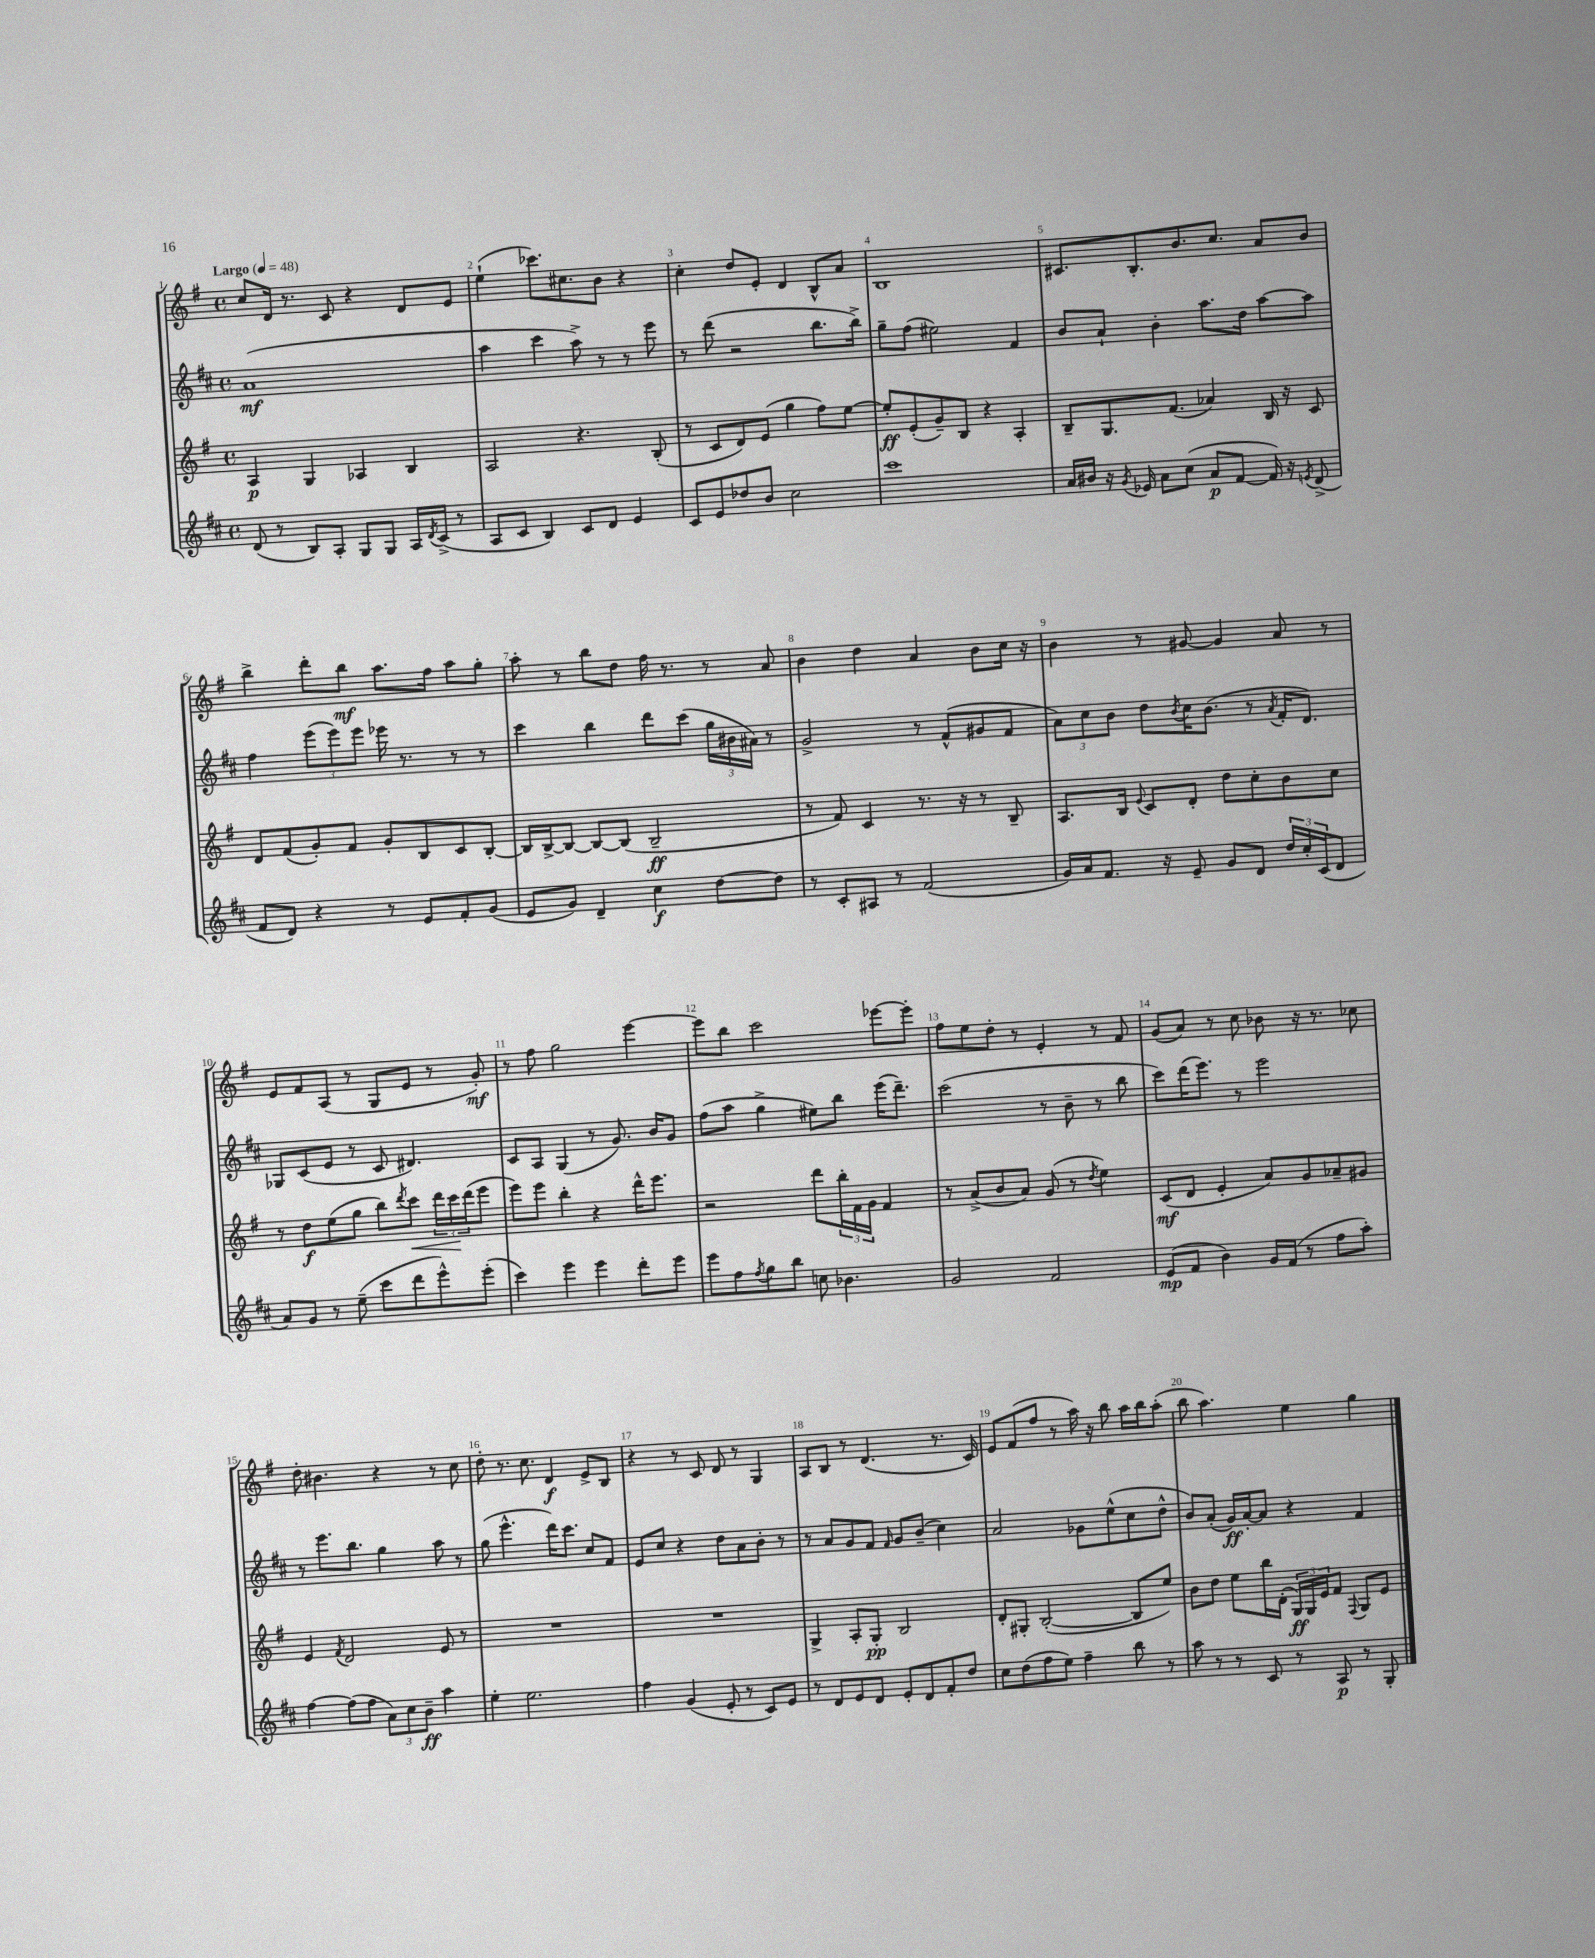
<<
\new StaffGroup <<
\new Staff = "s0" {
    \clef treble \key g \major \defaultTimeSignature \time 4/4 \tempo "Largo" 4 = 48
    c''8 d'16 r8. c'8 r4 d'8 e'8 |
    e''4-!( ces'''8.) cis''8. b'8 r4 |
    c''4-. d''8 e'8-. d'4 b8-^ a'8 |
    b1 |
    cis'8. b8.-. b'8. c''8. a'8 b'8 |
    b''4-> d'''8-. b''8\mf a''8. fis''16 a''8 g''8-. |
    a''8-. r8 b''8 d''8 fis''16 r8. r8 a'8 |
    b'4 d''4 a'4 b'8 c''16 r16 |
    b'4 r8 gis'8~ gis'4 a'8 r8 |
    e'8 fis'8 a8( r8 g8 e'8 r8 g'8-.\mf) |
    r8 fis''8 g''2 e'''4~ |
    e'''8 b''8 c'''2 ees'''8~ ees'''8-. |
    fis''8 e''8 d''8-. r8 e'4-. r8 fis'8 |
    g'8( a'8) r8 c''8 bes'8 r16 r8. ces''8 |
    d''8-. bis'4. r4 r8 c''8 |
    d''8-. r8. c''8. d'4\f e'8-> b8 |
    r4 r8 c'8 d'8 r8 g4 |
    a8 b8 r8 d'4.( r8. c'16) |
    e'8 fis'8( fis''8 r8 a''16) r16 b''8 a''16 b''16 a''8-.( |
    b''8 a''4.) e''4 g''4 \bar "|." |
}
\new Staff = "s1" {
    \clef treble \key d \major \defaultTimeSignature \time 4/4
    a'1\mf( |
    a''4 cis'''4 a''8->) r8 r8 e'''8 |
    r8 d'''8( r2 b''8. b''16->) |
    g''8-- fis''8( eis''2) fis'4 |
    b'8 a'8-! b'4-. a''8. d''16 a''8~ a''8 |
    fis''4 \tuplet 3/2 { e'''8( e'''8) e'''8 } ees'''16 r8. r8 r8 |
    cis'''4 b''4 d'''8 cis'''8( \tuplet 3/2 { g''16 bis'16 ais'16) } r8 |
    g'2-> r8 fis'8-^( gis'8 fis'8 |
    \tuplet 3/2 { a'8) cis''8 b'8 } d''8 \acciaccatura { b'8 } cis''16 b'8.( r8 \acciaccatura { a'8 } fis'16-. d'8.) |
    ges8 cis'8( e'8 r8 cis'8 dis'4.) |
    cis'8 a8 g4( r8 g'8.) b'16 g'8 |
    fis''8( a''8 g''4-> eis''8) b''8 e'''16( d'''8.--) |
    cis'''2( r8 b'8-- r8 b''8 |
    cis'''8) d'''16( e'''8.) r8 e'''2 |
    r8 e'''8. b''8. g''4 a''8 r8 |
    g''8( e'''4.-^ d'''16) cis'''8. cis''8 fis'8 |
    e'8 cis''8 r4 d''8 a'8 b'8-. r8 |
    r8 a'8 g'8 fis'8 \grace { fis'16 } g'8 b'8--( cis''4) |
    a'2 ges'8 e''8-^( cis''8 d''8-^ |
    b'8) a'8-.( g'16\ff) a'16~-. a'8 r4 fis'4 \bar "|." |
}
\new Staff = "s2" {
    \clef treble \key g \major \defaultTimeSignature \time 4/4
    a4\p g4 aes4 b4 |
    a2 r4. b8-.( |
    r8 c'8 d'8) e'8( g''4 fis''8) e''8~ |
    e''8-.\ff e'8-.( g'8--) b8 r4 a4-. |
    b8-- g8. fis'8.( aes'4) b16 r16 c'8 |
    d'8 fis'8( g'8-.) fis'8 g'8-. b8 c'8 b8~-. |
    b16 b16~-> b8~ b8~ b8( b2--\ff |
    r8 fis'8) c'4 r8. r16 r8 b8-- |
    a8. b16 \appoggiatura { e'8 } c'8 d'8-. d''8 c''8-. b'8 c''8 |
    r8 d''8\f e''8( g''8 b''8) \acciaccatura { d'''8 } c'''8\< \tuplet 3/2 { d'''16 c'''16\! d'''16( } e'''8 |
    e'''8) e'''8 b''4-. r4 d'''16-^ e'''8. |
    r2 d'''8 \tuplet 3/2 { b''16-. fis'16 g'16 } fis'4 |
    r8 a'8->( b'8 a'8) g'8( r8 \acciaccatura { d''8 } e''4) |
    c'8\mf( d'8 e'4-. a'8) g'8 aes'8-- gis'8 |
    e'4 \acciaccatura { fis'8 } d'2 e'8 r8 |
    R1 |
    R1 |
    g4-> a8-. g8-.\pp b2 |
    d'8-. gis8-. b2~-.( b8 e''8) |
    b'8 d''8 e''8 b''16 d'16-.( \tuplet 3/2 { g16\ff) g16 e'16 } fis'8 \appoggiatura { fis8 } g8 e'8 \bar "|." |
}
\new Staff = "s3" {
    \clef treble \key d \major \defaultTimeSignature \time 4/4
    d'8( r8 b8) a8-. g8 g8 a16 \acciaccatura { d'8 } cis'16->( r8 |
    a8 cis'8 b4) cis'8 d'8 e'4 |
    cis'8 e'8 des''8 b'8 cis''2 |
    cis'''1 |
    a'16 bis'16 r16 \acciaccatura { g'8 } ees'16 a'8 cis''8( a'8\p fis'8~ fis'16) r16 \acciaccatura { e'8 } d'8->( |
    fis'8 d'8) r4 r8 e'8 fis'8-. g'8( |
    e'8 g'8) d'4-- cis''4\f d''8~ d''8 |
    r8 cis'8-. ais8 r8 fis'2( |
    g'16) a'16 fis'8. r16 e'8-- g'8 d'8 \tuplet 3/2 { d''16 cis''16-. cis'16( } d'8 |
    a'8) g'8 r8 e''8--( cis'''8 d'''8 e'''8-^) e'''8-.( |
    cis'''4) e'''4 e'''4 d'''8-. e'''8 |
    e'''8 fis''8 \acciaccatura { fis''8 } g''8 b''8 c''8 bes'4. |
    g'2 fis'2 |
    e'8\mp( fis'8 b'4) g'16 fis'16( r8 fis''8 a''8-.) |
    fis''4~ fis''8( fis''8 \tuplet 3/2 { a'8) cis''8 b'8--\ff } a''4 |
    e''4-. e''2. |
    fis''4 g'4( e'8-. r8 cis'8) e'8 |
    r8 d'8 e'8 d'8 e'8-. d'8 fis'8-. d''8 |
    cis''8 d''8( fis''8 e''8) fis''4-- b''8 r8 |
    a''8 r8 r8 cis'8 r8 a8\p r8 g8-. \bar "|." |
}
>>
>>
\layout { \context { \Score \override BarNumber.break-visibility = ##(#f #t #t) barNumberVisibility = #all-bar-numbers-visible } }
